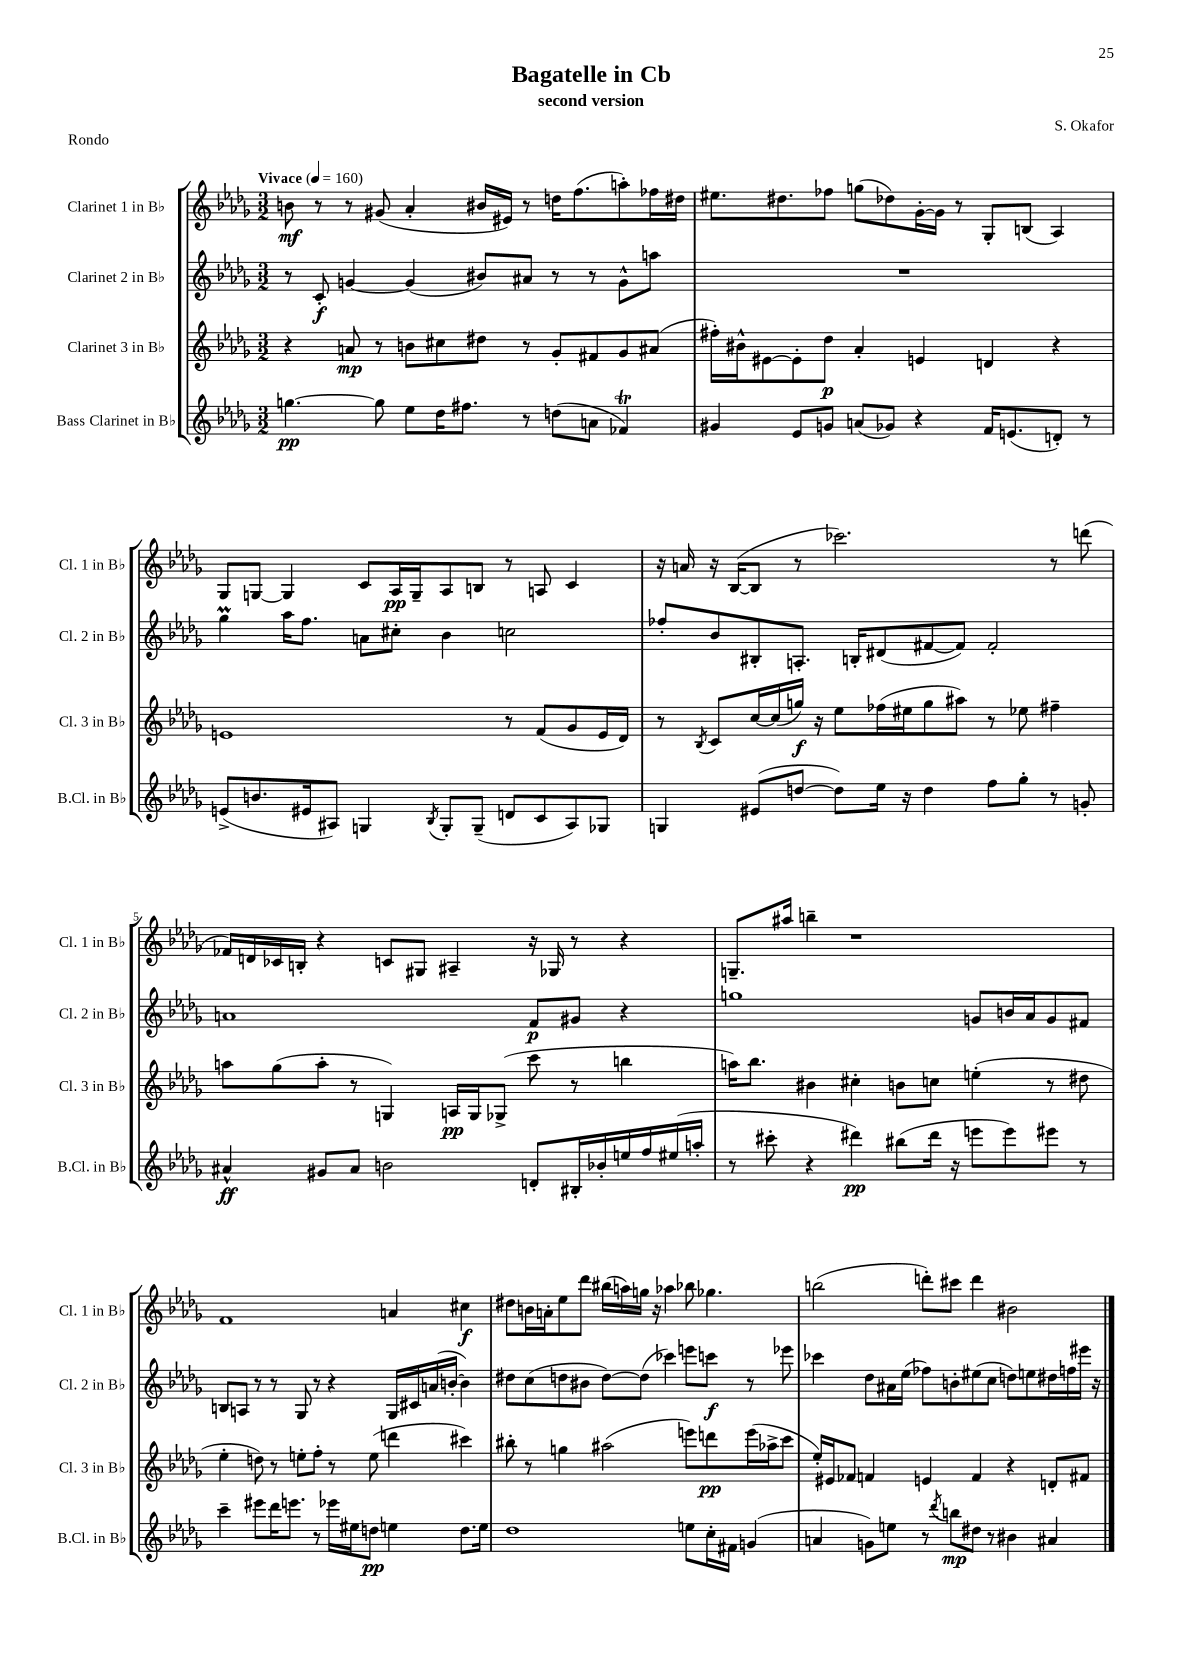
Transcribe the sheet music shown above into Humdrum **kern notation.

**kern	**kern	**kern	**kern
*staff4	*staff3	*staff2	*staff1
*clefG2	*clefG2	*clefG2	*clefG2
*k[b-e-a-d-g-]	*k[b-e-a-d-g-]	*k[b-e-a-d-g-]	*k[b-e-a-d-g-]
*M3/2	*M3/2	*M3/2	*M3/2
*MM160	*MM160	*MM160	*MM160
[4.gg\	4r	8r	8b\
.	.	8c'/	8r
.	8a/	[4g/	8r
8gg\]	8r	.	(8g#/
8ee-\L	8b\L	(4g/]	4a-'/
16dd-\K	8cc#\	.	.
8.ff#\J	.	.	.
.	8dd#\J	8b#/L)	16b#/LL
.	.	.	16e#/JJ)
8r	8r	8a#/J	8r
(8dd\L	8g-'/L	8r	16dd\LK
.	.	.	(8.ff\
8a\J	8f#/	8r	.
4f-/)	8g-/	8g^^\L	8aa'\)
.	(8a#/J	8aa\J	16ff-\L
.	.	.	16dd#\JJ
=	=	=	=
4g#/	16ff#'\LL)	1.r	8.ee#\L
.	16b#^^\J	.	.
.	[8e#\	.	.
.	.	.	8.dd#\
8e-/L	8e#'\]	.	.
8g/J	8dd-\J	.	8ff-\J
(8a/L	4a-'/	.	(8gg\L
8g-/J)	.	.	8dd-\)
4r	4e/	.	[16g-'\L
.	.	.	16g-\]JJ
.	.	.	8r
16f/LK	4d/	.	8G-'/L
(8.e/	.	.	.
.	.	.	(8B/J
8d'/J)	4r	.	4A-/)
8r	.	.	.
=	=	=	=
(8e^/L	1e	4gg-\	8G-/L
8.b/	.	.	[8G/J
.	.	16aa-\LK	4G/]
16e#/k	.	8.ff\J	.
8A#/J)	.	.	.
4G/	.	8a\L	8c/L
.	.	8cc#'\J	16A-/L
.	.	.	16G~/J
8qB-/	.	.	.
8G'/L	.	4b-\	8A-/
(8G~/J	.	.	8B/J
8d/L	8r	2cc\	8r
8c/	(8f/L	.	8A/
8A#/)	8g-/	.	4c/
8G-/J	16e/L	.	.
.	16d-/JJ)	.	.
=	=	=	=
4G/	8r	8ff-'/L	16r
.	.	.	16a/
.	8qB-/	.	.
.	8c/L	8b-/	16r
.	.	.	([16B-/LK
(8e#/L	[16cc/L	8B#'/	8B-/]J
.	(16cc/]	.	.
[8dd/J	16gg/JJ)	8.A'/J	8r
.	16r	.	.
8dd\]L)	8ee-\L	.	2.ccc-\)
.	.	16B'/LK	.
16ee-\Jk	(16ff-\L	(8d#/	.
16r	16ee#\J	.	.
4dd\	8gg\	[8f#/	.
.	8aa#\J)	8f#/]J)	.
8ff\L	8r	2f#'/	.
8gg-'\J	8ee-\	.	.
8r	4ff#~\	.	8r
8g'/	.	.	(8ddd\
=	=	=	=
4a#^^/	8aa\L	1a	16f-/LL)
.	.	.	16d/
.	(8gg-\	.	16c-/
.	.	.	16B'/JJ
8g#/L	8aa'\J	.	4r
8a#/J	8r	.	.
2b\	4G/)	.	8c/L
.	.	.	8G#/J
.	16A/LL	.	4A#~/
.	16G/J	.	.
.	(8G-^/J	.	.
8d'/L	8ccc\	8f/L	16r
.	.	.	16G-/
16B#'/L	8r	8g#/J	8r
16b-'/	.	.	.
16ee/	4bb\	4r	4r
16ff/	.	.	.
(16ee#/	.	.	.
16aa'/JJ	.	.	.
=	=	=	=
8r	16aa\LK)	1gg	8.G~/L
.	8.bb-\J	.	.
8ccc#'\	.	.	.
.	.	.	16aa#/Jk
4r	4b#\	.	4bb~\
4ddd#\)	4cc#'\	.	1r
(8bb#\L	8b\L	.	.
16ddd#\Jk	8cc\J	.	.
16r	.	.	.
8eee\L	(4ee'\	8g/L	.
8eee\)	.	16b/L	.
.	.	16a-/J	.
8eee#\J	8r	8g/	.
8r	8dd#\	8f#/J	.
=	=	=	=
4ccc~\	4ee-'\	8B/L	1f
.	.	8A/J	.
8eee#\L	8dd\)	8r	.
16ddd-\K	8r	8r	.
8.eee\J	.	.	.
.	8ee'\L	8G-/	.
8r	8ff'\J	8r	.
16eee-\LL	8r	4r	.
16ee#\J	.	.	.
8dd\J	(8ee\	.	.
4ee\	4ddd\	16G-/LL	4a/
.	.	16c#/	.
.	.	(16a/	.
.	.	[16b'/JJ	.
8.dd\L	4ccc#\)	4b\])	4cc#\
16ee\Jk	.	.	.
=	=	=	=
1dd-	8bb#'\	8dd#\L	8dd#\L
.	8r	(8cc\	16b\L
.	.	.	16a'\J
.	4gg\	8dd\	8ee-\
.	.	8b#\J	8ddd-\J
.	(2aa#\	[8dd\L)	(16bb#\LL
.	.	.	16aa\)
.	.	(8dd\]J	16gg\JJ
.	.	.	16r
.	.	4ccc-\)	4aa-\
8ee\L	8eee\L)	8eee\L	8bb-\
16cc'\L	8ddd\	8ccc\J	4.gg-\
16f#\JJ	.	.	.
(4g/	(16eee\L	8r	.
.	16aa-^\J	.	.
.	8ccc\J	8eee-\	.
=	=	=	=
4a/	16ee-'/LL)	4ccc-\	(2bb\
.	16e#/J	.	.
.	8f-/J	.	.
8g\L)	4f/	8dd-\L	.
8ee\J	.	16a#\L	.
.	.	(16ee-\JJ	.
8r	4e/	8ff-\L)	8ddd'\L)
8qddd-/	.	.	.
8bb\L	.	8b'\	8ccc#\J
8dd#\J	4f/	(8ee#\	4ddd\
8r	.	8cc\J	.
4b#\	4r	8dd\L)	2b#\
.	.	8ee\	.
4a#/	8d'/L	16dd#\L	.
.	.	16ff\	.
.	8f#/J	16eee#\JJ	.
.	.	16r	.
==	==	==	==
*-	*-	*-	*-
